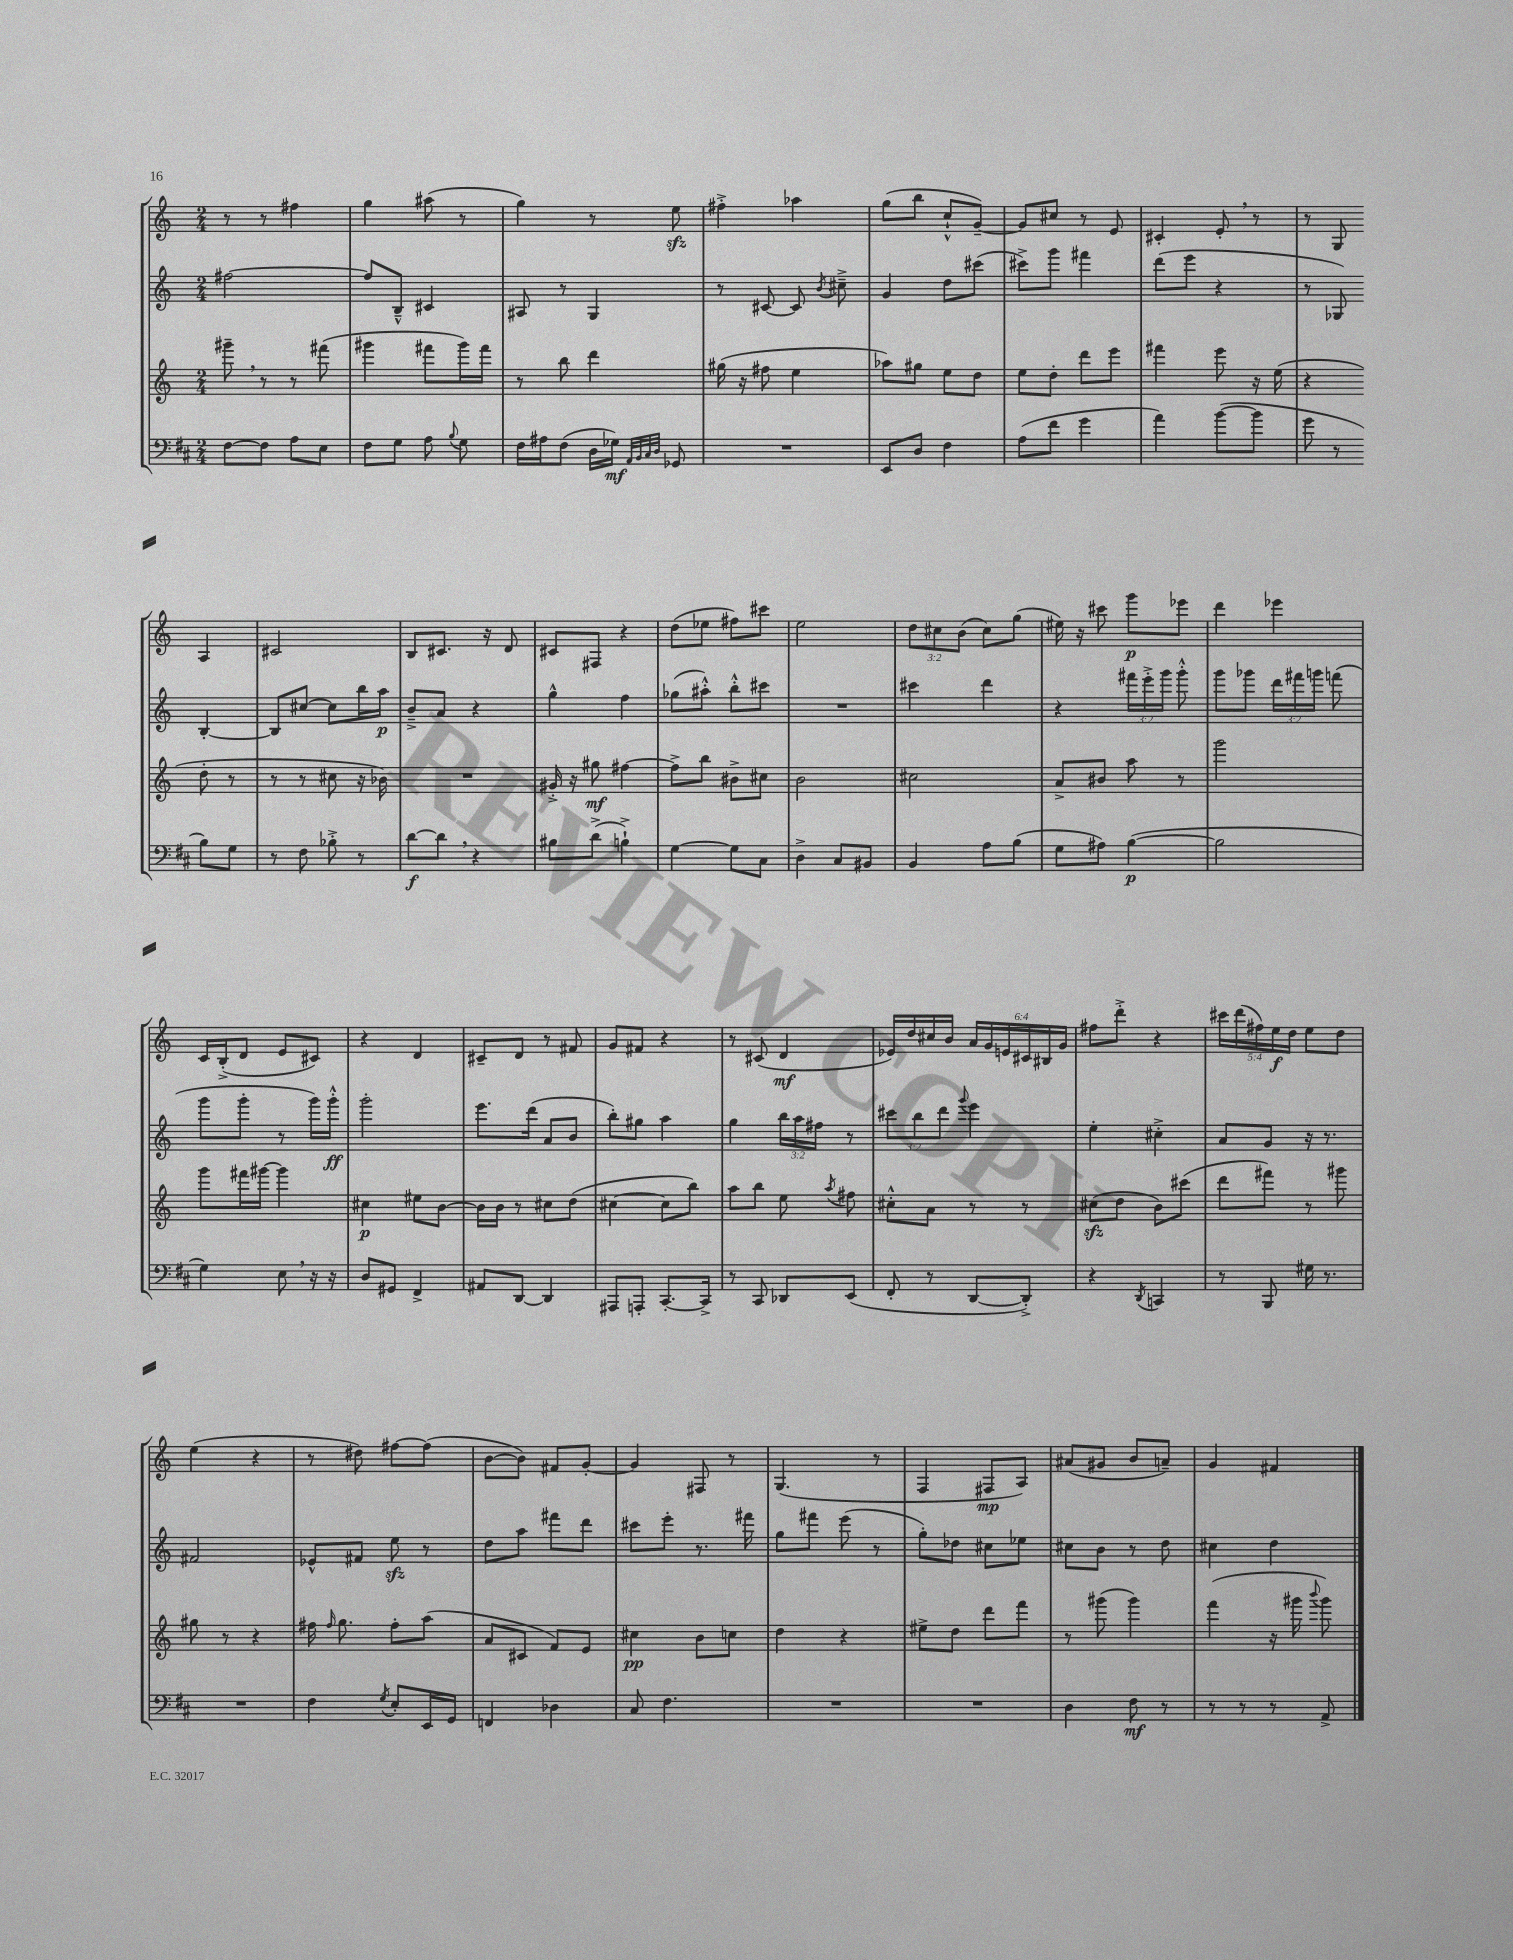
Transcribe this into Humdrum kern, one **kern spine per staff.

**kern	**dynam	**kern	**dynam	**kern	**dynam	**kern	**dynam
*part4	*part4	*part3	*part3	*part2	*part2	*part1	*part1
*staff4	*staff4	*staff3	*staff3	*staff2	*staff2	*staff1	*staff1
*clefF4	*	*clefG2	*	*clefG2	*	*clefG2	*
*k[f#c#]	*	*k[]	*	*k[]	*	*k[]	*
*M2/4	*	*M2/4	*	*M2/4	*	*M2/4	*
=9	=9	=9	=9	=9	=9	=9	=9
[8F#\L	.	8ggg#X~,\	.	[2ff#X\	.	8r	.
8F#\J]	.	8r	.	.	.	8r	.
8A\L	.	8r	.	.	.	4ff#X\	.
8E\J	.	(8fff#X\	.	.	.	.	.
=10	=10	=10	=10	=10	=10	=10	=10
8F#\L	.	4ggg#X\	.	8ff#/L]	.	4gg\	.
8G\J	.	.	.	8B~^^/J	.	.	.
8A\	.	8fff#X\L	.	4c#X/	.	(8aa#X\	.
8qqB/	.	.	.	.	.	.	.
8G\	.	16ggg#\L)	.	.	.	8r	.
.	.	16fff#\JJ	.	.	.	.	.
=11	=11	=11	=11	=11	=11	=11	=11
16F#\LL	.	8r	.	8A#X/	.	4gg\)	.
16A#X\J	.	.	.	.	.	.	.
(8F#\J	.	8bb\	.	8r	.	.	.
16D\LL	.	4ddd\	.	4G/	.	8r	.
16G-X\JJ)	mf	.	.	.	.	.	.
32qqAA/LLL	.	.	.	.	.	.	.
32qqBB/	.	.	.	.	.	.	.
32qqC#/	.	.	.	.	.	.	.
32qqD/JJJ	.	.	.	.	.	.	.
8GG-X/	.	.	.	.	.	8eezz\	.
=12	=12	=12	=12	=12	=12	=12	=12
2r	.	(16gg#X\	.	8r	.	4ff#X'^\	.
.	.	16r	.	.	.	.	.
.	.	8ff#X\	.	[8c#X/	.	.	.
.	.	4ee\	.	8c#/]	.	4aa-X\	.
.	.	.	.	8qb/	.	.	.
.	.	.	.	8cc#X~^\	.	.	.
=13	=13	=13	=13	=13	=13	=13	=13
8EE/L	.	8aa-X\L)	.	4g/	.	(8gg\L	.
8D/J	.	8gg#X\J	.	.	.	8bb\J	.
4F#\	.	8ee\L	.	8dd\L	.	8cc`^^/L	.
.	.	8dd\J	.	(8ccc#X\J	.	[8g~/J)	.
=14	=14	=14	=14	=14	=14	=14	=14
(8A\L	.	8ee\L	.	8ccc#X^\L)	.	8g/L]	.
8f#\J	.	8dd'\J	.	8ggg\J	.	8cc#X/J	.
4g\	.	8ddd\L	.	4fff#X\	.	8r	.
.	.	8eee\J	.	.	.	8e/	.
=15	=15	=15	=15	=15	=15	=15	=15
4a\)	.	4fff#X\	.	(8ddd\L	.	4c#X'/	.
.	.	.	.	8eee\J	.	.	.
([8b\L	.	8eee\	.	4r	.	8e',/	.
8b\J]	.	16r	.	.	.	8r	.
.	.	(16ee\	.	.	.	.	.
=16	=16	=16	=16	=16	=16	=16	=16
8g\	.	4r	.	8r	.	8r	.
8r	.	.	.	8G-X/)	.	8G/	.
8B\L)	.	8dd'\	.	[4B'/	.	4A/	.
8G\J	.	8r	.	.	.	.	.
!!LO:LB:g=z
=17	=17	=17	=17	=17	=17	=17	=17
8r	.	8r	.	8B/L]	.	2c#X/	.
8F#\	.	8r	.	[8cc#X/J	.	.	.
8B-X'^\	.	8cc#X\	.	8cc#\L]	.	.	.
8r	.	16r	.	16bb\L	.	.	.
.	.	16b-X\)	.	16aa\JJ	p	.	.
=18	=18	=18	=18	=18	=18	=18	=18
[8d\L	f	2r	.	8b~^/L	.	8B/L	.
8d,\J]	.	.	.	8a/J	.	8.c#X/J	.
4r	.	.	.	4r	.	.	.
.	.	.	.	.	.	16r	.
.	.	.	.	.	.	8d/	.
=19	=19	=19	=19	=19	=19	=19	=19
8B#X\L	.	16g#X'^/	.	4gg^^\	.	8c#X/L	.
.	.	16r	.	.	.	.	.
(8d^\J	.	8gg#X\	mf	.	.	8F#X/J	.
4Bn`^\)	.	[4ff#X\	.	4ff\	.	4r	.
=20	=20	=20	=20	=20	=20	=20	=20
[4G\	.	8ff#^\L]	.	(8gg-X\L	.	(8dd\L	.
.	.	8bb\J	.	8aa#X'^^\J)	.	8ee-X\J	.
8G\L]	.	8b#X^\L	.	8bb'^^\L	.	8ff#X\L)	.
8C#\J	.	8cc#X\J	.	8ccc#X\J	.	8ccc#X\J	.
=21	=21	=21	=21	=21	=21	=21	=21
4D^\	.	2b\	.	2r	.	2ee\	.
8C#/L	.	.	.	.	.	.	.
8BB#X/J	.	.	.	.	.	.	.
=22	=22	=22	=22	=22	=22	=22	=22
4BB/	.	2cc#X\	.	4ccc#X\	.	12dd\L	.
.	.	.	.	.	.	12cc#X\	.
.	.	.	.	.	.	(12b\J	.
8A\L	.	.	.	4ddd\	.	8cc#\L)	.
(8B\J	.	.	.	.	.	(8gg\J	.
=23	=23	=23	=23	=23	=23	=23	=23
8G\L	.	8a^/L	.	4r	.	16ee#X\)	.
.	.	.	.	.	.	16r	.
8A#X\J)	.	8b#X/J	.	.	.	8ccc#X\	.
([4B\	p	8aa\	.	24fff#X\LL	.	8ggg\L	p
.	.	.	.	24eee'^\	.	.	.
.	.	.	.	24ggg\JJ	.	.	.
.	.	8r	.	8ggg'^^\	.	8eee-X\J	.
=24	=24	=24	=24	=24	=24	=24	=24
2B\]	.	2ggg\	.	8ggg\L	.	4ddd\	.
.	.	.	.	8ggg-X\J	.	.	.
.	.	.	.	24ddd\LL	.	4eee-X\	.
.	.	.	.	24fff#X\	.	.	.
.	.	.	.	24gggn\JJ	.	.	.
.	.	.	.	(8fffn\	.	.	.
!!LO:LB:g=z
=25	=25	=25	=25	=25	=25	=25	=25
4G\)	.	8ggg\L	.	8ggg\L	.	16c/LL	.
.	.	.	.	.	.	(16B'^/J	.
.	.	16fff#X\L	.	8ggg'\J	.	8d/J	.
.	.	[16ggg#X\JJ	.	.	.	.	.
8E,\	.	4ggg#\]	.	8r	.	8e/L	.
16r	.	.	.	16ggg\LL)	.	8c#X/J)	.
16r	.	.	.	16ggg'^^\JJ	ff	.	.
=26	=26	=26	=26	=26	=26	=26	=26
8D/L	.	4cc#X\	p	2ggg'\	.	4r	.
8GG#X/J	.	.	.	.	.	.	.
4FF#^/	.	8ee#X\L	.	.	.	4d/	.
.	.	[8b\J	.	.	.	.	.
=27	=27	=27	=27	=27	=27	=27	=27
8AA#X/L	.	16b\LL]	.	8.eee\L	.	8c#X~/L	.
.	.	16b\JJ	.	.	.	.	.
[8DD/J	.	8r	.	.	.	8d/J	.
.	.	.	.	(16ddd\Jk	.	.	.
4DD/]	.	8cc#X\L	.	8a/L	.	8r	.
.	.	(8dd\J	.	8b/J	.	8f#X/	.
=28	=28	=28	=28	=28	=28	=28	=28
8AAA#X/L	.	[4cc#X\	.	8bb'\L)	.	8g/L	.
8AAAn'/J	.	.	.	8gg#X\J	.	8f#X/J	.
[8.CC#'/L	.	8cc#\L]	.	4aa\	.	4r	.
.	.	8bb\J)	.	.	.	.	.
16CC#^/Jk]	.	.	.	.	.	.	.
=29	=29	=29	=29	=29	=29	=29	=29
8r	.	8aa\L	.	4gg\	.	8r	.
8CC#/	.	8bb\J	.	.	.	(8c#X/	.
8DD-X/L	.	8ee\	.	24bb\LL	.	4d/	mf
.	.	.	.	24aa\	.	.	.
.	.	.	.	24ff#X\JJ	.	.	.
.	.	8qaa/	.	.	.	.	.
(8EE/J	.	8ff#X\	.	8r	.	.	.
=30	=30	=30	=30	=30	=30	=30	=30
8FF#'/	.	8cc#X'^^\L	.	12ccc#X\L	.	16e-X/LL)	.
.	.	.	.	.	.	16dd/	.
.	.	.	.	12bb\	.	.	.
8r	.	8a\J	.	.	.	16cc#X/	.
.	.	.	.	12ddd\J	.	.	.
.	.	.	.	.	.	16b/JJ	.
.	.	.	.	8qqggg/	.	.	.
[8DD/L	.	8r	.	4eee\	.	24a/LL	.
.	.	.	.	.	.	24g/	.
.	.	.	.	.	.	24en/	.
8DD'^/J])	.	8r	.	.	.	24c#X/	.
.	.	.	.	.	.	24B#X/	.
.	.	.	.	.	.	24g/JJ	.
=31	=31	=31	=31	=31	=31	=31	=31
4r	.	(8cc#Xzz\L	.	4ee'\	.	8ff#X\L	.
.	.	8dd\J	.	.	.	8ddd'^\J	.
8qDD/	.	.	.	.	.	.	.
4CCn/	.	8b\L)	.	4cc#X'^\	.	4r	.
.	.	(8ccc#X\J	.	.	.	.	.
=32	=32	=32	=32	=32	=32	=32	=32
8r	.	8ddd\L	.	8a/L	.	20ccc#X\LL	.
.	.	.	.	.	.	(20ddd\	.
.	.	.	.	.	.	20ff#X\)	.
8BBB/	.	8fff#X\J)	.	8g/J	.	.	.
.	.	.	.	.	.	20ee\	f
.	.	.	.	.	.	20dd\JJ	.
16G#X\	.	8r	.	16r	.	8ee\L	.
8.r	.	.	.	8.r	.	.	.
.	.	8ggg#X\	.	.	.	8dd\J	.
!!LO:LB:g=z
=33	=33	=33	=33	=33	=33	=33	=33
2r	.	8gg#X\	.	2f#X/	.	(4ee\	.
.	.	8r	.	.	.	.	.
.	.	4r	.	.	.	4r	.
=34	=34	=34	=34	=34	=34	=34	=34
4F#\	.	16ff#X\	.	8e-X^^/L	.	8r	.
.	.	16qqff#/	.	.	.	.	.
.	.	8.gg\	.	.	.	.	.
.	.	.	.	8f#X/J	.	8dd#X\)	.
8qG/	.	.	.	.	.	.	.
8E'/L	.	8ff#'\L	.	8eezz\	.	[8ff#X\L	.
16EE/L	.	(8aa\J	.	8r	.	(8ff#\J]	.
16GG/JJ	.	.	.	.	.	.	.
=35	=35	=35	=35	=35	=35	=35	=35
4FFn/	.	8a/L	.	8dd\L	.	[8b\L	.
.	.	8c#X/J	.	8aa\J	.	8b\J])	.
4D-X\	.	8f/L)	.	8fff#X\L	.	8f#X/L	.
.	.	8e/J	.	8ddd\J	.	[8g'/J	.
=36	=36	=36	=36	=36	=36	=36	=36
8C#/	.	4cc#X\	pp	8ccc#X\L	.	4g/]	.
4.F#\	.	.	.	8eee'\J	.	.	.
.	.	8b\L	.	8.r	.	8F#X/	.
.	.	8ccn\J	.	.	.	8r	.
.	.	.	.	16fff#X\	.	.	.
=37	=37	=37	=37	=37	=37	=37	=37
2r	.	4dd\	.	8gg\L	.	(4.G/	.
.	.	.	.	8fff#X\J	.	.	.
.	.	4r	.	(8eee\	.	.	.
.	.	.	.	8r	.	8r	.
=38	=38	=38	=38	=38	=38	=38	=38
2r	.	8ee#X^\L	.	8gg'\L)	.	4F/	.
.	.	8dd\J	.	8dd-X\J	.	.	.
.	.	8ddd\L	.	8cc#X\L	.	8F#X/L	mp
.	.	8fff\J	.	8ee-X\J	.	8A/J)	.
=39	=39	=39	=39	=39	=39	=39	=39
4D\	.	8r	.	8cc#X\L	.	(8a#X/L	.
.	.	(8ggg#X\	.	8b\J	.	8g#X/J	.
8F#\	mf	4ggg#\)	.	8r	.	8b/L	.
8r	.	.	.	8dd\	.	8an~/J)	.
=40	=40	=40	=40	=40	=40	=40	=40
8r	.	(4fff\	.	4cc#X\	.	4g/	.
8r	.	.	.	.	.	.	.
8r	.	16r	.	4dd\	.	4f#X/	.
.	.	16ggg#X\	.	.	.	.	.
.	.	8qqbbb/	.	.	.	.	.
8AA^/	.	8ggg#\)	.	.	.	.	.
==	==	==	==	==	==	==	==
*-	*-	*-	*-	*-	*-	*-	*-
